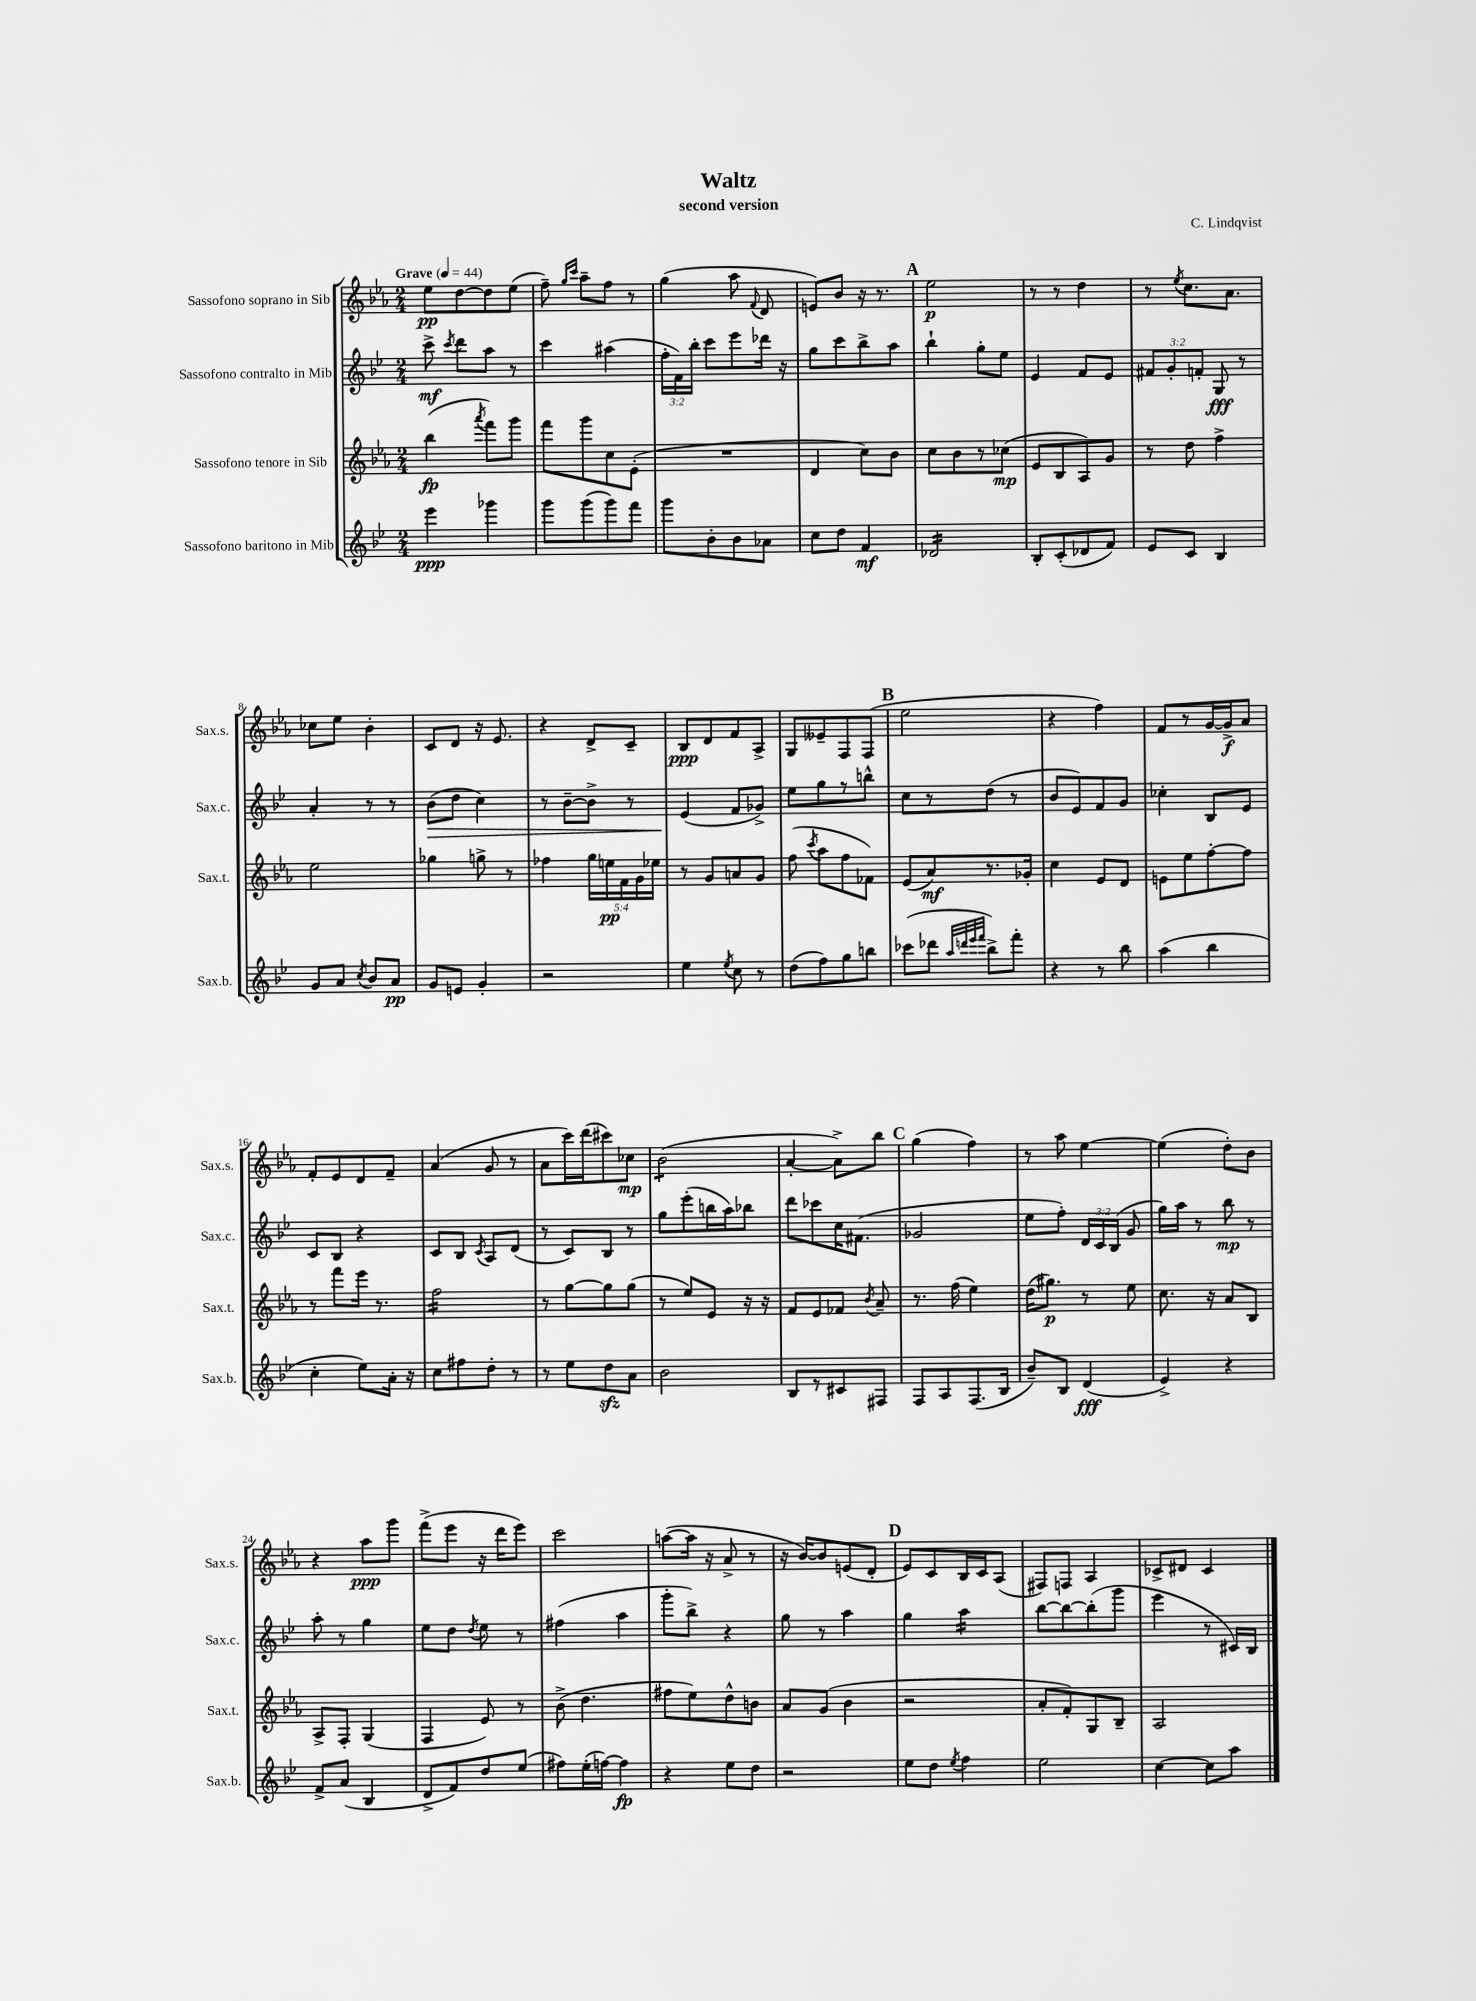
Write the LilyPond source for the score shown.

\header { title = "Waltz" composer = "C. Lindqvist" subtitle = "second version" }
<<
\new StaffGroup <<
\new Staff = "s0" \with { instrumentName = "Sassofono soprano in Sib" shortInstrumentName = "Sax.s." } {
    \clef treble \key ees \major \numericTimeSignature \time 2/4 \tempo "Grave" 4 = 44
    \autoBeamOff ees''8[\pp d''8~ d''8 ees''8]( |
    f''8--) \grace { g''16[ c'''16] } aes''8[-- f''8] r8 |
    g''4( aes''8 \appoggiatura { f'8 } d'8 |
    e'8[) bes'8] r16 r8. |
    \mark \markup { \bold "A" } ees''2\p |
    r8 r8 d''4 |
    r8 \acciaccatura { ees''8 } c''8.[ aes'8.] |
    ces''8[ ees''8] bes'4-. |
    c'8[ d'8] r16 ees'8. |
    r4 d'8[-> c'8]-- |
    bes8[\ppp d'8 f'8 aes8]-> |
    g8[ eeses'8-- f8 f8]( |
    \mark \markup { \bold "B" } ees''2 |
    r4 f''4) |
    f'8[ r8 g'16~ g'16->\f aes'8] |
    f'8[-. ees'8 d'8 f'8]-- |
    aes'4( g'8 r8 |
    aes'8[ c'''16) d'''16( cis'''8) ces''8]\mp |
    bes'2:8( |
    aes'4~-. aes'8[->) bes''8] |
    \mark \markup { \bold "C" } g''4( f''4) |
    r8 aes''8 ees''4~ |
    ees''4( d''8[-.) bes'8] |
    r4 aes''8[\ppp g'''8] |
    f'''8[->( ees'''8] r16 d'''16[ ees'''8]) |
    c'''2 |
    a''8[~( a''16] r16 aes'8-> r8 |
    r16 bes'16[~) bes'8 e'8( d'8]-. |
    \mark \markup { \bold "D" } ees'8[) c'8 bes16 c'16 aes8]( |
    fis8[) f8] aes4 |
    ces'8[-> dis'8] ces'4 \bar "|." |
}
\new Staff = "s1" \with { instrumentName = "Sassofono contralto in Mib" shortInstrumentName = "Sax.c." } {
    \clef treble \key bes \major \numericTimeSignature \time 2/4 \override Staff.TupletNumber.text = #tuplet-number::calc-fraction-text
    \autoBeamOff c'''8->\mf \acciaccatura { c'''8 } d'''8[ a''8] r8 |
    c'''4 ais''4( |
    \tuplet 3/2 { f''16[-. f'16) bes''16]-. } c'''8[ ees'''8 des'''16] r16 |
    g''8[ c'''8 bes''8-> a''8] |
    \mark \markup { \bold "A" } bes''4-! g''8[-. ees''8] |
    ees'4 f'8[ ees'8] |
    \tuplet 3/2 { fis'8[ g'8-. f'8]-. } g8\fff r8 |
    a'4-. r8 r8 |
    bes'8[\>( d''8] c''4) |
    r8 bes'8[~-- bes'8]-> r8 |
    ees'4\!( f'8[ ges'8]->) |
    ees''8[ g''8 r8 b''8]-^ |
    \mark \markup { \bold "B" } c''8[ r8 d''8]( r8 |
    bes'8[ ees'8) f'8 g'8] |
    ces''4-. bes8[ ees'8] |
    c'8[ bes8] r4 |
    c'8[ bes8] \acciaccatura { c'8 } a8[ d'8]( |
    r8 c'8[) bes8] r8 |
    g''8[ ees'''8-.( b''16 a''16) bes''8] |
    d'''8[ ces'''8 c''16 fis'8.]( |
    \mark \markup { \bold "C" } ges'2 |
    ees''8[ f''8]-.) \tuplet 3/2 { d'16[ c'16 bes16]( } g'8 |
    g''16[) a''16] r8 bes''8\mp r8 |
    a''8-. r8 g''4 |
    ees''8[ d''8] \acciaccatura { d''8 } ees''8 r8 |
    fis''4( a''4 |
    g'''8[-. bes''8]->) r4 |
    g''8 r8 a''4 |
    \mark \markup { \bold "D" } g''4 a''4:16 |
    bes''8[~ bes''8~ bes''8-.( g'''8] |
    ees'''4 r8 cis'16[) bes16] \bar "|." |
}
\new Staff = "s2" \with { instrumentName = "Sassofono tenore in Sib" shortInstrumentName = "Sax.t." } {
    \clef treble \key ees \major \numericTimeSignature \time 2/4 \override Staff.TupletNumber.text = #tuplet-number::calc-fraction-text
    \autoBeamOff bes''4\fp( \acciaccatura { aes'''8 } f'''8[) g'''8] |
    f'''8[ g'''8 c''8 ees'8]-.( |
    R2 |
    d'4 c''8[) bes'8] |
    \mark \markup { \bold "A" } c''8[ bes'8 r8 ces''8]\mp( |
    ees'8[ bes8 aes8) g'8] |
    r8 d''8 f''4-> |
    ees''2 |
    ges''4 g''8-> r8 |
    fes''4 \tuplet 5/4 { g''16[ e''16\pp f'16 g'16 ees''16] } |
    r8 g'8[ a'8 g'8] |
    f''8( \acciaccatura { c'''8 } aes''8[ f''8 fes'8]) |
    \mark \markup { \bold "B" } ees'8[( aes'8\mf) r8. ges'16]-. |
    c''4 ees'8[ d'8] |
    e'8[ ees''8 f''8~-. f''8] |
    r8 f'''8[ ees'''16] r8. |
    f''2:16 |
    r8 g''8[~ g''8 g''8]( |
    r8 ees''8[) ees'8] r16 r16 |
    f'8[ ees'8 fes'8] \acciaccatura { bes'8 } aes'8-- |
    \mark \markup { \bold "C" } r8. f''16( ees''4) |
    d''16[( gis''8.]\p) r8 ees''8 |
    c''8. r16 aes'8[ bes8] |
    aes8[-> f8]-. g4( |
    f4 ees'8) r8 |
    bes'8->( d''4. |
    fis''8[ ees''8) d''8-^ b'8] |
    aes'8[ g'8]( bes'4 |
    \mark \markup { \bold "D" } r2 |
    aes'8[-. f'8-.) g8 bes8]-- |
    aes2 \bar "|." |
}
\new Staff = "s3" \with { instrumentName = "Sassofono baritono in Mib" shortInstrumentName = "Sax.b." } {
    \clef treble \key bes \major \numericTimeSignature \time 2/4
    \autoBeamOff ees'''4\ppp ges'''4 |
    g'''8[ g'''8( g'''8) f'''8] |
    g'''8[ bes'8-. bes'8 aes'8] |
    c''8[ d''8] f'4\mf |
    \mark \markup { \bold "A" } des'2:16 |
    bes8[-. c'8-.( des'8 f'8]) |
    ees'8[ c'8] bes4 |
    g'8[ a'8] \acciaccatura { c''8 } bes'8[ a'8]\pp |
    g'8[ e'8] g'4-. |
    r2 |
    ees''4 \acciaccatura { ees''8 } c''8 r8 |
    d''8[( f''8) g''8 b''8] |
    \mark \markup { \bold "B" } ces'''8[( des'''8] \grace { a''32[ d'''32 ees'''32 f'''32] } bes''8[->) f'''8]-. |
    r4 r8 bes''8 |
    a''4( bes''4 |
    c''4-. ees''8[) a'16]-. r16 |
    c''8[ fis''8 d''8]-. r8 |
    r8 ees''8[ d''8\sfz a'8] |
    bes'2 |
    bes8[ r8 cis'8 fis8] |
    \mark \markup { \bold "C" } f8[ a8 f8.( bes16] |
    bes'8[--) bes8] d'4\fff( |
    ees'4->) r4 |
    f'8[-> a'8]( bes4 |
    d'8[-> f'8) d''8 ees''8]( |
    fis''8[) ees''16-.( f''16]~) f''4\fp |
    r4 ees''8[ d''8] |
    r2 |
    \mark \markup { \bold "D" } ees''8[ d''8] \acciaccatura { ees''8 } f''4 |
    ees''2 |
    c''4~ c''8[ a''8] \bar "|." |
}
>>
>>
